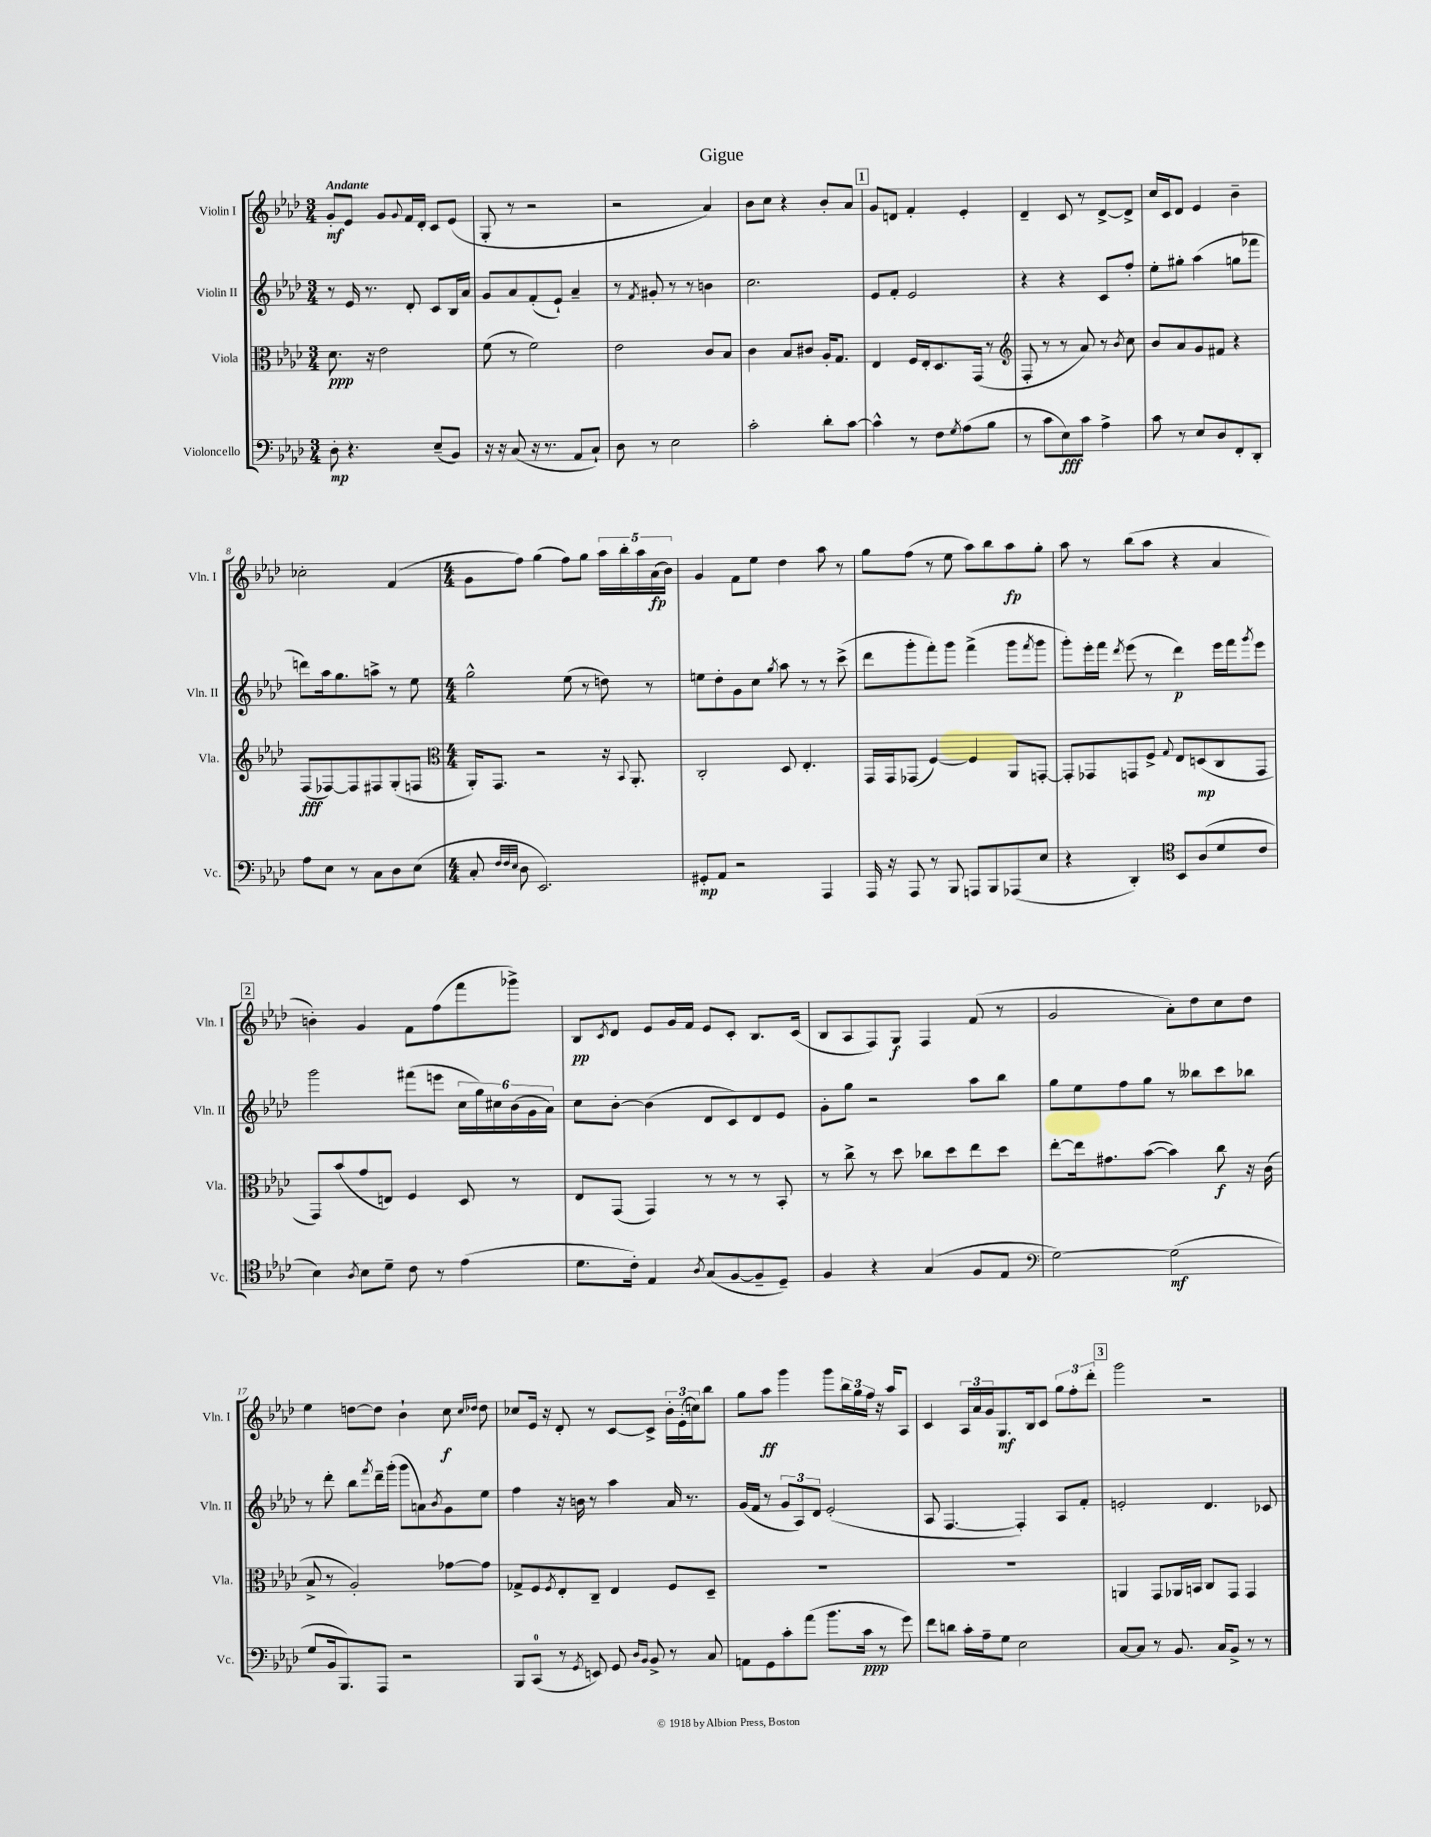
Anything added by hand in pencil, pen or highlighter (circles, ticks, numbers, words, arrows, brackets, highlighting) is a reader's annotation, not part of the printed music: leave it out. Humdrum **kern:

**kern	**dynam	**kern	**dynam	**kern	**dynam	**kern	**dynam
*part4	*part4	*part3	*part3	*part2	*part2	*part1	*part1
*staff4	*staff4	*staff3	*staff3	*staff2	*staff2	*staff1	*staff1
*I"Violoncello	*	*I"Viola	*	*I"Violin II	*	*I"Violin I	*
*I'Vc.	*	*I'Vla.	*	*I'Vln. II	*	*I'Vln. I	*
*clefF4	*	*clefC3	*	*clefG2	*	*clefG2	*
*k[b-e-a-d-]	*	*k[b-e-a-d-]	*	*k[b-e-a-d-]	*	*k[b-e-a-d-]	*
*M3/4	*	*M3/4	*	*M3/4	*	*M3/4	*
=1	=1	=1	=1	=1	=1	=1	=1
!	!	!	!	!	!	!LO:TX:a:B:t=Andante	!
8D-'\	mp	8.d-\	ppp	8r	.	8g'/L	mf
4.r	.	.	.	16e-/	.	8e-/J	.
.	.	16r	.	8.r	.	.	.
.	.	2e-\	.	.	.	8g/L	.
.	.	.	.	.	.	8qqg/	.
.	.	.	.	8d-'/	.	16f/L	.
.	.	.	.	.	.	16d-'/JJ	.
(8E-~/L	.	.	.	8c/L	.	8c/L	.
8BB-/J)	.	.	.	16B-/L	.	(8e-/J	.
.	.	.	.	16a-/JJ	.	.	.
=2	=2	=2	=2	=2	=2	=2	=2
16r	.	(8f\	.	8g/L	.	8G'/	.
16r	.	.	.	.	.	.	.
(8C/	.	8r	.	8a-/	.	8r	.
16r	.	2f\)	.	(8f'/	.	2r	.
8.r	.	.	.	.	.	.	.
.	.	.	.	8e-`/J)	.	.	.
8AA-/L	.	.	.	4a-~/	.	.	.
8C`/J)	.	.	.	.	.	.	.
=3	=3	=3	=3	=3	=3	=3	=3
8D-\	.	2e-\	.	8r	.	2r	.
.	.	.	.	8qf/	.	.	.
8r	.	.	.	8g#X'/	.	.	.
2E-\	.	.	.	8r	.	.	.
.	.	.	.	8r	.	.	.
.	.	8c/L	.	4bn\	.	4a-/)	.
.	.	8B-/J	.	.	.	.	.
=4	=4	=4	=4	=4	=4	=4	=4
2c'\	.	4c\	.	2.cc\	.	8b-\L	.
.	.	.	.	.	.	8cc\J	.
.	.	8B-/L	.	.	.	4r	.
.	.	8c#X/J	.	.	.	.	.
8d-'\L	.	16A-'/KL	.	.	.	8b-'/L	.
.	.	8.G/J	.	.	.	.	.
[8c\J	.	.	.	.	.	8a-/J	.
!!LO:REH:place=s1:t=1
=5	=5	=5	=5	=5	=5	=5	=5
4c^^\]	.	4E-/	.	8e-/L	.	8g/L	.
.	.	.	.	8f'/J	.	8dn/J	.
8r	.	16F/LL	.	2e-/	.	4f'/	.
.	.	16E-'/J	.	.	.	.	.
8F\L	.	8.D-/	.	.	.	.	.
8qG/	.	.	.	.	.	.	.
(8A-\	.	.	.	.	.	4e-'/	.
.	.	(16GG/Jk	.	.	.	.	.
8B-\J	.	8r	.	.	.	.	.
=6	=6	=6	=6	=6	=6	=6	=6
*	*	*clefG2	*	*	*	*	*
8r	.	8F'/	.	4r	.	4d-~/	.
8c\L	.	8r	.	.	.	.	.
8E-\)	fff	8r	.	4r	.	8c/	.
8c\J	.	8a-/)	.	.	.	8r	.
4A-^\	.	8r	.	8c/L	.	[8d-^/L	.
.	.	8qb-/	.	.	.	.	.
.	.	8cc\	.	8ff'/J	.	8d-^/J]	.
=7	=7	=7	=7	=7	=7	=7	=7
8c\	.	8b-/L	.	8ee-'\L	.	16cc/LL	.
.	.	.	.	.	.	16c/J	.
8r	.	8a-/	.	8gg#X'\J	.	8d-/J	.
8E-/L	.	8g/	.	(4aa-\	.	4e-/	.
8D-/	.	8f#X/J	.	.	.	.	.
8FF'/	.	4r	.	8ggn\L	.	4b-~\	.
8DD-'/J	.	.	.	8fff-X\J	.	.	.
!!LO:LB:g=z
=8	=8	=8	=8	=8	=8	=8	=8
8A-\L	.	(8F/L	fff	8dddn\L)	.	2cc-X'\	.
8E-\J	.	[8F-X/)	.	16aa-\k	.	.	.
.	.	.	.	8.gg\	.	.	.
8r	.	8F-/]	.	.	.	.	.
8C\L	.	8F#X/	.	8aan^\J	.	.	.
8D-\	.	(8G'/	.	8r	.	(4f/	.
(8E-\J	.	8Fn/J	.	8ee-\	.	.	.
=9	=9	=9	=9	=9	=9	=9	=9
*	*	*clefC3	*	*	*	*	*
*M4/4	*	*M4/4	*	*M4/4	*	*M4/4	*
8C'/	.	16AA-'/KL)	.	2gg^^\	.	8g\L	.
.	.	8.GG/J	.	.	.	.	.
32qqF/LLL	.	.	.	.	.	.	.
32qqF/	.	.	.	.	.	.	.
32qqE-/JJJ	.	.	.	.	.	.	.
8D-\	.	.	.	.	.	8ff\J)	.
2.EE-/)	.	2r	.	.	.	(4gg\	.
.	.	.	.	(8ee-\	.	8ff\L)	.
.	.	.	.	8r	.	8gg\J	.
.	.	16r	.	8ddn\)	.	20aa-\LL	.
.	.	.	.	.	.	20bb-'\	.
.	.	8qqBB-/	.	.	.	.	.
.	.	8.AA-'/	.	.	.	.	.
.	.	.	.	.	.	20aa-\	.
.	.	.	.	8r	.	.	.
.	.	.	.	.	.	(20a-\	fp
.	.	.	.	.	.	20b-\JJ)	.
=10	=10	=10	=10	=10	=10	=10	=10
8GG#X'/L	mp	2C'/	.	8een\L	.	4g/	.
8AA-/J	.	.	.	8dd-'\	.	.	.
2r	.	.	.	8g\	.	8f\L	.
.	.	.	.	8cc\J	.	8ee-\J	.
.	.	.	.	8qgg/	.	.	.
.	.	8D-/	.	8aa-\	.	4dd-\	.
.	.	4.E-'/	.	8r	.	.	.
4AAA-/	.	.	.	8r	.	8aa-\	.
.	.	.	.	(8ccc^\	.	8r	.
=11	=11	=11	=11	=11	=11	=11	=11
16AAA-/	.	16GG/LL	.	8ddd-\L	.	8gg\L	.
16r	.	16GG/J	.	.	.	.	.
8AAA-/	.	(8GG-X/J	.	8ggg'\	.	(8ff\J	.
8r	.	[4F/)	.	8fff'\)	.	8r	.
8BBB-/	.	.	.	8ggg\J	.	8ee-\	.
8AAAn/L	.	4F/]	.	(4fff^\	.	8aa-\L)	.
8BBB-/	.	.	.	.	.	8bb-\	.
(8AAA-X/	.	8AA-/L	.	8ggg\L	.	8aa-\	fp
.	.	.	.	8qfff/	.	.	.
8E-/J	.	[8GGn'/J	.	8ggg\J	.	8gg'\J	.
=12	=12	=12	=12	=12	=12	=12	=12
4r	.	8GG'/L]	.	8ggg'\L)	.	8aa-\	.
.	.	8GG-X/	.	16eee-'\L	.	8r	.
.	.	.	.	16fff\JJ	.	.	.
.	.	.	.	8qddd-/	.	.	.
4DD-'/)	.	8GGn/	.	(8eee-\	.	(8bb-\L	.
.	.	8F^/J	.	8r	.	8aa-\J	.
*clefC4	*	*	*	*	*	*	*
.	.	8qqG/	.	.	.	.	.
8BB-/L	.	8E-/L	.	4ddd-\)	p	4r	.
(8A-/	.	(8Dn/	mp	.	.	.	.
8d-/	.	8C/	.	16eee-\LL	.	4a-/	.
.	.	.	.	16fff\J	.	.	.
.	.	.	.	8qggg/	.	.	.
8c/J	.	8GG/J	.	8eee-\J	.	.	.
!!LO:LB:g=z
!!LO:REH:place=s1:t=2
=13	=13	=13	=13	=13	=13	=13	=13
4B-\)	.	8GG/L)	.	2ggg\	.	4bn'\)	.
.	.	(8b-/	.	.	.	.	.
8qA-/	.	.	.	.	.	.	.
8B-\L	.	8g/	.	.	.	4g/	.
8d-~\J	.	8En/J)	.	.	.	.	.
8c\	.	4F/	.	(8fff#X\L	.	8f\L	.
8r	.	.	.	8eeen\J	.	(8ff\	.
(4e-\	.	8D-/	.	24cc\LL	.	8fff\	.
.	.	.	.	24gg\)	.	.	.
.	.	.	.	24cc#X\	.	.	.
.	.	8r	.	(24b-\	.	8ggg-X^\J)	.
.	.	.	.	24g\	.	.	.
.	.	.	.	24a-\JJ)	.	.	.
=14	=14	=14	=14	=14	=14	=14	=14
8.d-\L	.	8E-/L	.	8cc\L	.	8B-/L	pp
.	.	.	.	.	.	8qc/	.
.	.	(8GG/J	.	[8b-'\J	.	8d-/J	.
16c'\Jk)	.	.	.	.	.	.	.
4E-/	.	4GG/)	.	(4b-\]	.	8e-/L	.
.	.	.	.	.	.	16g/L	.
.	.	.	.	.	.	16f/JJ	.
8qA-/	.	.	.	.	.	.	.
(8G/L	.	8r	.	8d-/L	.	8e-/L	.
[8F/	.	8r	.	8c/)	.	8c'/J	.
8F~/]	.	8r	.	8d-/	.	8.B-/L	.
8D-~/J)	.	8BB-'/	.	8e-/J	.	.	.
.	.	.	.	.	.	(16c/Jk	.
=15	=15	=15	=15	=15	=15	=15	=15
4F/	.	8r	.	8g'\L	.	8B-/L	.
.	.	8cc^\	.	8gg\J	.	8A-/	.
4r	.	8r	.	2r	.	8F/)	.
.	.	8dd-\	.	.	.	8G/J	f
(4G/	.	8cc-X\L	.	.	.	4F/	.
.	.	8dd-\	.	.	.	.	.
8F/L	.	8ee-\	.	8aa-\L	.	(8f/	.
8E-/J	.	8dd-\J	.	8bb-\J	.	8r	.
=16	=16	=16	=16	=16	=16	=16	=16
*clefF4	*	*	*	*	*	*	*
[2G\)	.	[8ee-'\L	.	8gg\L	.	2g/	.
.	.	16ee-\k]	.	8ee-\	.	.	.
.	.	8.g#X\	.	.	.	.	.
.	.	.	.	8ff\	.	.	.
.	.	([8b-\J	.	8gg\J	.	.	.
(2G\]	mf	4b-\])	.	8r	.	8a-'\L)	.
.	.	.	.	8bb--X\L	.	8dd-\	.
.	.	8cc\	f	8ccc\	.	8cc\	.
.	.	16r	.	8bb-X\J	.	8dd-\J	.
.	.	(16c\	.	.	.	.	.
!!LO:LB:g=z
=17	=17	=17	=17	=17	=17	=17	=17
8G/L	.	8B-^/	.	8r	.	4ee-\	.
16BB-/k	.	8r	.	8ddd-'\	.	.	.
8.BBB-/)	.	.	.	.	.	.	.
.	.	2A-'/)	.	8bb-\L	.	[8ddn\L	.
.	.	.	.	8qfff/	.	.	.
8AAA-/J	.	.	.	16ddd-~\L	.	8dd\J]	.
.	.	.	.	(16ggg'\JJ	.	.	.
2r	.	.	.	8ggg\L	.	4b-`\	.
.	.	.	.	8an\)	.	.	.
.	.	.	.	8qb-/	.	.	.
.	.	[8g-X\L	.	8g\	.	8cc\	f
.	.	.	.	.	.	16qqcc/LL	.
.	.	.	.	.	.	16qqdd-X/JJ	.
.	.	8g-\J]	.	8ee-\J	.	8dd-\	.
=18	=18	=18	=18	=18	=18	=18	=18
8BBB-/L	.	8G-X^/L	.	4ff\	.	8cc-X/L	.
(8CC/J	.	8F/	.	.	.	16e-/Jk	.
.	.	.	.	.	.	16r	.
.	.	8qF/	.	.	.	.	.
8r	.	8E-'/	.	16r	.	8d-'/	.
.	.	.	.	16bn\	.	.	.
8qGG/	.	.	.	.	.	.	.
8EEn/)	.	8C~/J	.	8r	.	8r	.
8GG/	.	4E-/	.	4aa-\	.	[8c/L	.
16qqD-/LL	.	.	.	.	.	.	.
16qqBB-/JJ	.	.	.	.	.	.	.
8BB-^/	.	.	.	.	.	8c^/J]	.
8r	.	8F/L	.	16a-/	.	24b-'\LL	.
.	.	.	.	.	.	(24e-'\	.
.	.	.	.	8.r	.	.	.
.	.	.	.	.	.	24ccn\J)	.
8C/	.	8D-~/J	.	.	.	8bb-\J	.
=19	=19	=19	=19	=19	=19	=19	=19
8AAn\L	.	1r	.	(16g/LL	.	8gg\L	.
.	.	.	.	16f/JJ	.	.	.
8GG\	.	.	.	8r	.	8aa-\J	ff
8c'\	.	.	.	12g/L	.	4ggg\	.
.	.	.	.	12A-/)	.	.	.
(8a-\J	.	.	.	.	.	.	.
.	.	.	.	12d-/J	.	.	.
8.b-\L	.	.	.	(2e-'/	.	8ggg\L	.
.	.	.	.	.	.	24bb-\L	.
.	.	.	.	.	.	24gg\	.
16c\Jk	ppp	.	.	.	.	.	.
.	.	.	.	.	.	24ff\JJ	.
8r	.	.	.	.	.	16r	.
.	.	.	.	.	.	16aa-/KL	.
8g\)	.	.	.	.	.	8A-/J	.
=20	=20	=20	=20	=20	=20	=20	=20
8f\L	.	1r	.	8A-/	.	4c/	.
8dn\J	.	.	.	[4.F/	.	.	.
16c'\LL	.	.	.	.	.	24A-/LL	.
.	.	.	.	.	.	24a-/	.
16A-~\J	.	.	.	.	.	.	.
.	.	.	.	.	.	24g/J	.
8G\J	.	.	.	.	.	8.G/	mf
2E-\	.	.	.	4F'/])	.	.	.
.	.	.	.	.	.	16B-/k	.
.	.	.	.	.	.	8c/J	.
.	.	.	.	8A-/L	.	12gg\L	.
.	.	.	.	.	.	12ff'\	.
.	.	.	.	8f'/J	.	.	.
.	.	.	.	.	.	12ddd-'\J	.
!!LO:REH:place=s1:t=3
=21	=21	=21	=21	=21	=21	=21	=21
[8C/L	.	4AAn/	.	2en'/	.	2ggg\	.
8C/J]	.	.	.	.	.	.	.
8r	.	8GG/L	.	.	.	.	.
8.BB-/	.	16AA-X/L	.	.	.	.	.
.	.	16BBn/JJ	.	.	.	.	.
.	.	8C/L	.	4.d-/	.	2r	.
16C/KL	.	.	.	.	.	.	.
8BB-^/J	.	8GG/J	.	.	.	.	.
8r	.	4GG/	.	.	.	.	.
8r	.	.	.	8c-X/	.	.	.
==	==	==	==	==	==	==	==
*-	*-	*-	*-	*-	*-	*-	*-
